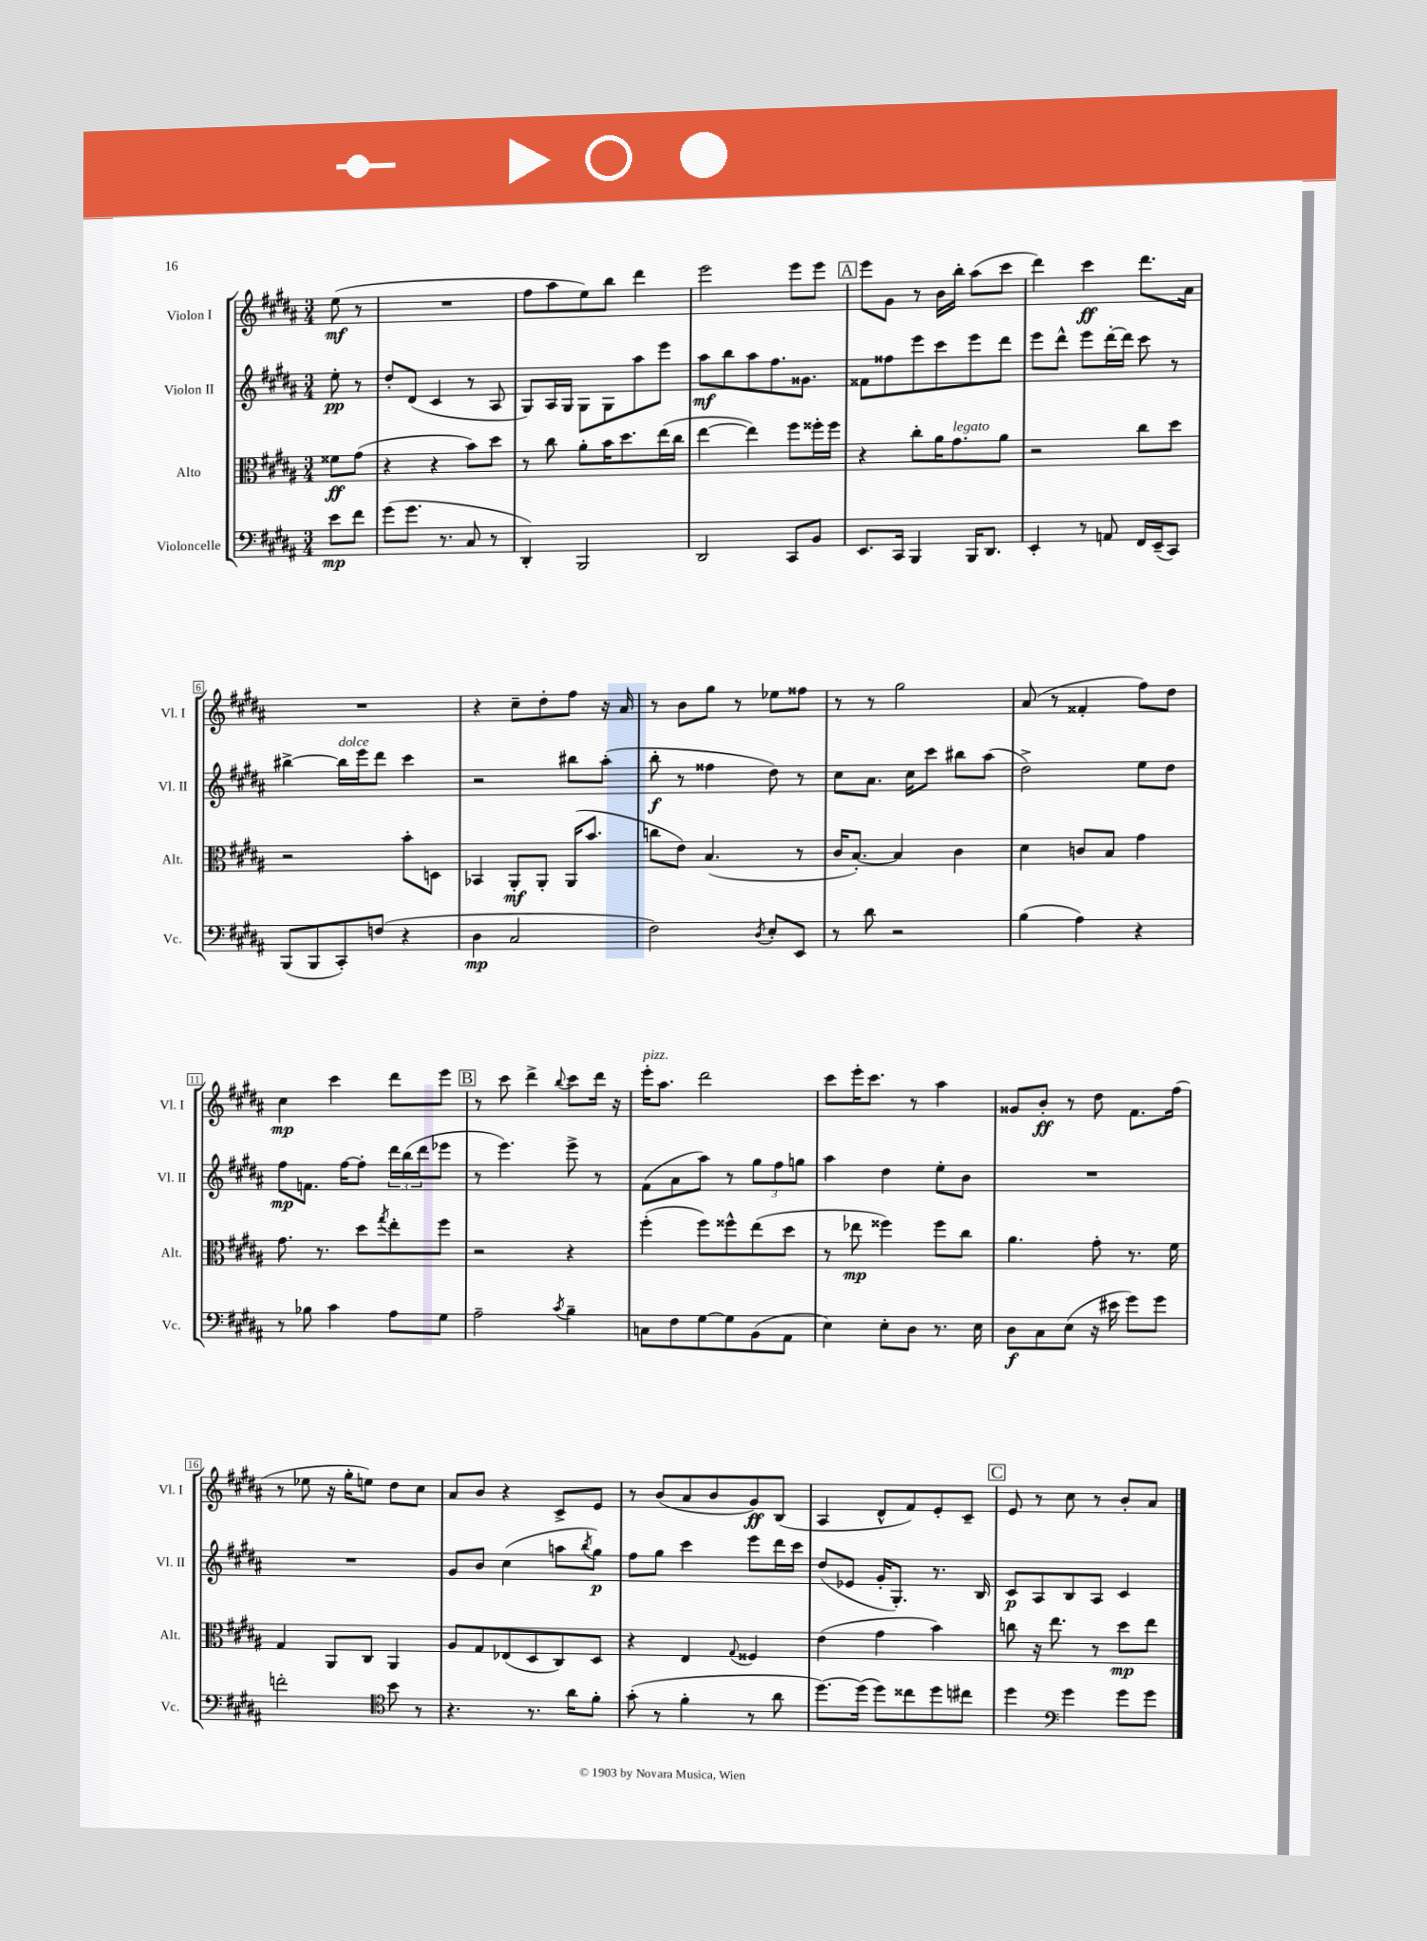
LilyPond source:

<<
\new StaffGroup <<
\new Staff = "s0" \with { instrumentName = "Violon I" shortInstrumentName = "Vl. I" } {
    \clef treble \key b \major \numericTimeSignature \time 3/4 \partial 4
    e''8\mf( r8 |
    R2. |
    fis''8 ais''8 e''8) b''8 dis'''4 |
    e'''2 e'''8 e'''8 |
    \mark \markup { \box "A" } e'''8 gis'8 r8 b'16 b''16-. ais''8( cis'''8 |
    dis'''4) cis'''4\ff dis'''8. ais'16 |
    R2. |
    r4 cis''8-- dis''8-. fis''8 r16 ais'16 |
    r8 b'8 gis''8 r8 ees''8 fisis''8 |
    r8 r8 gis''2 |
    ais'8( r8 fisis'4-. fis''8) dis''8 |
    cis''4\mp cis'''4 dis'''8 e'''8 |
    \mark \markup { \box "B" } r8 cis'''8 dis'''4-> \appoggiatura { b''8 } cis'''8 dis'''16 r16 |
    e'''16-.^\markup { \italic "pizz." } ais''8. dis'''2 |
    cis'''8 e'''16-. cis'''8. r8 ais''4 |
    gisis'8 b'8-.\ff r8 dis''8 fis'8. fis''16( |
    r8 ees''8 r16 gis''16-. e''8) dis''8 cis''8 |
    ais'8 b'8 r4 cis'8-> e'8 |
    r8 b'8( ais'8 b'8 gis'8\ff) b8( |
    ais4 dis'8-^ fis'8) e'8-. cis'8-- |
    \mark \markup { \box "C" } e'8 r8 cis''8 r8 b'8-. ais'8 \bar "|." |
}
\new Staff = "s1" \with { instrumentName = "Violon II" shortInstrumentName = "Vl. II" } {
    \clef treble \key b \major \numericTimeSignature \time 3/4 \partial 4
    e''8-.\pp r8 |
    dis''8-. dis'8( cis'4 r8 ais8 |
    gis8) ais16 gis16 gis8 gis8 ais''8 e'''8 |
    ais''8\mf b''8 ais''8 fis''8. gisis'8. |
    \mark \markup { \box "A" } fisis'8 fisis''8 e'''8 cis'''8 e'''8 dis'''8 |
    e'''8 dis'''8-^ e'''8 dis'''16~-. dis'''16 cis'''8 r8 |
    bis''4~-> bis''16^\markup { \italic "dolce" } e'''16 dis'''8 cis'''4 |
    r2 bis''8 ais''8-.( |
    b''8-.\f r8 fisis''4 dis''8) r8 |
    cis''8 ais'8. cis''16 cis'''8 bis''8 ais''8( |
    dis''2->) e''8 dis''8 |
    fis''8\mp f'8. fis''16~ fis''8-. \tuplet 3/2 { dis'''16 b''16( dis'''16 } ees'''8 |
    \mark \markup { \box "B" } r8 e'''4.) e'''8-> r8 |
    fis'8( ais'8 ais''8) r8 \tuplet 3/2 { gis''8 fis''8 g''8 } |
    ais''4 dis''4 e''8-. b'8 |
    R2. |
    R2. |
    gis'8 b'8 cis''4( a''8 \acciaccatura { b''8 } gis''8\p) |
    fis''8 gis''8 cis'''4 e'''8 dis'''16 cis'''16 |
    dis''8( ees'8 gis'16-. gis8.-.) r8. b16 |
    \mark \markup { \box "C" } cis'8\p ais8 b8 ais8 cis'4 \bar "|." |
}
\new Staff = "s2" \with { instrumentName = "Alto" shortInstrumentName = "Alt." } {
    \clef alto \key b \major \numericTimeSignature \time 3/4 \partial 4
    fisis'8\ff gis'8( |
    r4 r4 b'8) dis''8 |
    r8 cis''8 ais'8-. b'16 dis''8. e''16( cis''16 |
    e''4~ e''4) fis''8 fisis''16-. fisis''16 |
    \mark \markup { \box "A" } r4 cis''8-. ais'16 gis'8.^\markup { \italic "legato" } ais'8 |
    r2 cis''8 dis''8 |
    r2 b'8-. d8 |
    bes,4 ais,8-.\mf ais,8-. ais,16( b'8. |
    c''8 e'8) b4.( r8 |
    cis'16 b8.~-.) b4 cis'4 |
    dis'4 c'8 b8 gis'4 |
    gis'8. r8. dis''8 \acciaccatura { gis''8 } e''8-. fis''8 |
    \mark \markup { \box "B" } r2 r4 |
    fis''4-.( fis''8) fisis''8-^ e''8( dis''8 |
    r8 ees''8\mp fisis''4) fisis''8 cis''8 |
    ais'4. gis'8-. r8. fis'16 |
    gis4 ais,8 cis8 ais,4 |
    ais8 gis8 ees8( dis8 cis8) dis8 |
    r4 e4 \appoggiatura { gis8 } fisis4 |
    e'4( gis'4 b'4) |
    \mark \markup { \box "C" } c''8 r16 e''8. r8 dis''8\mp e''8 \bar "|." |
}
\new Staff = "s3" \with { instrumentName = "Violoncelle" shortInstrumentName = "Vc." } {
    \clef bass \key b \major \numericTimeSignature \time 3/4 \partial 4
    e'8\mp fis'8 |
    gis'8( gis'8. r8. cis8 r8 |
    dis,4-.) b,,2 |
    dis,2 cis,8 b,8 |
    \mark \markup { \box "A" } e,8. cis,16 b,,4 b,,16 dis,8. |
    e,4-. r8 a,8 fis,16 e,16--( cis,8) |
    b,,8( b,,8 cis,8-.) f8( r4 |
    dis4\mp cis2 |
    fis2) \acciaccatura { dis8 } e8-. e,8 |
    r8 dis'8 r2 |
    b4( ais4) r4 |
    r8 bes8 cis'4 ais8 gis8 |
    \mark \markup { \box "B" } ais2-- \acciaccatura { cis'8 } b4-- |
    c8 fis8 gis8~ gis8 b,8( ais,8 |
    e4) e8-. dis8 r8. e16 |
    dis8\f cis8 e8( r16 eis'16 gis'8) gis'8 |
    f'2-. \clef tenor b'8 r8 |
    r4. r8. ais'16 fis'8-. |
    gis'8-.( r8 fis'4-. r8 ais'8 |
    dis''8.~) dis''16( dis''8) cisis''8 dis''8 cis''8 |
    \mark \markup { \box "C" } dis''4 \clef bass gis'4 gis'8 gis'8 \bar "|." |
}
>>
>>
\layout { \context { \Score \override BarNumber.stencil = #(make-stencil-boxer 0.1 0.3 ly:text-interface::print) } }
